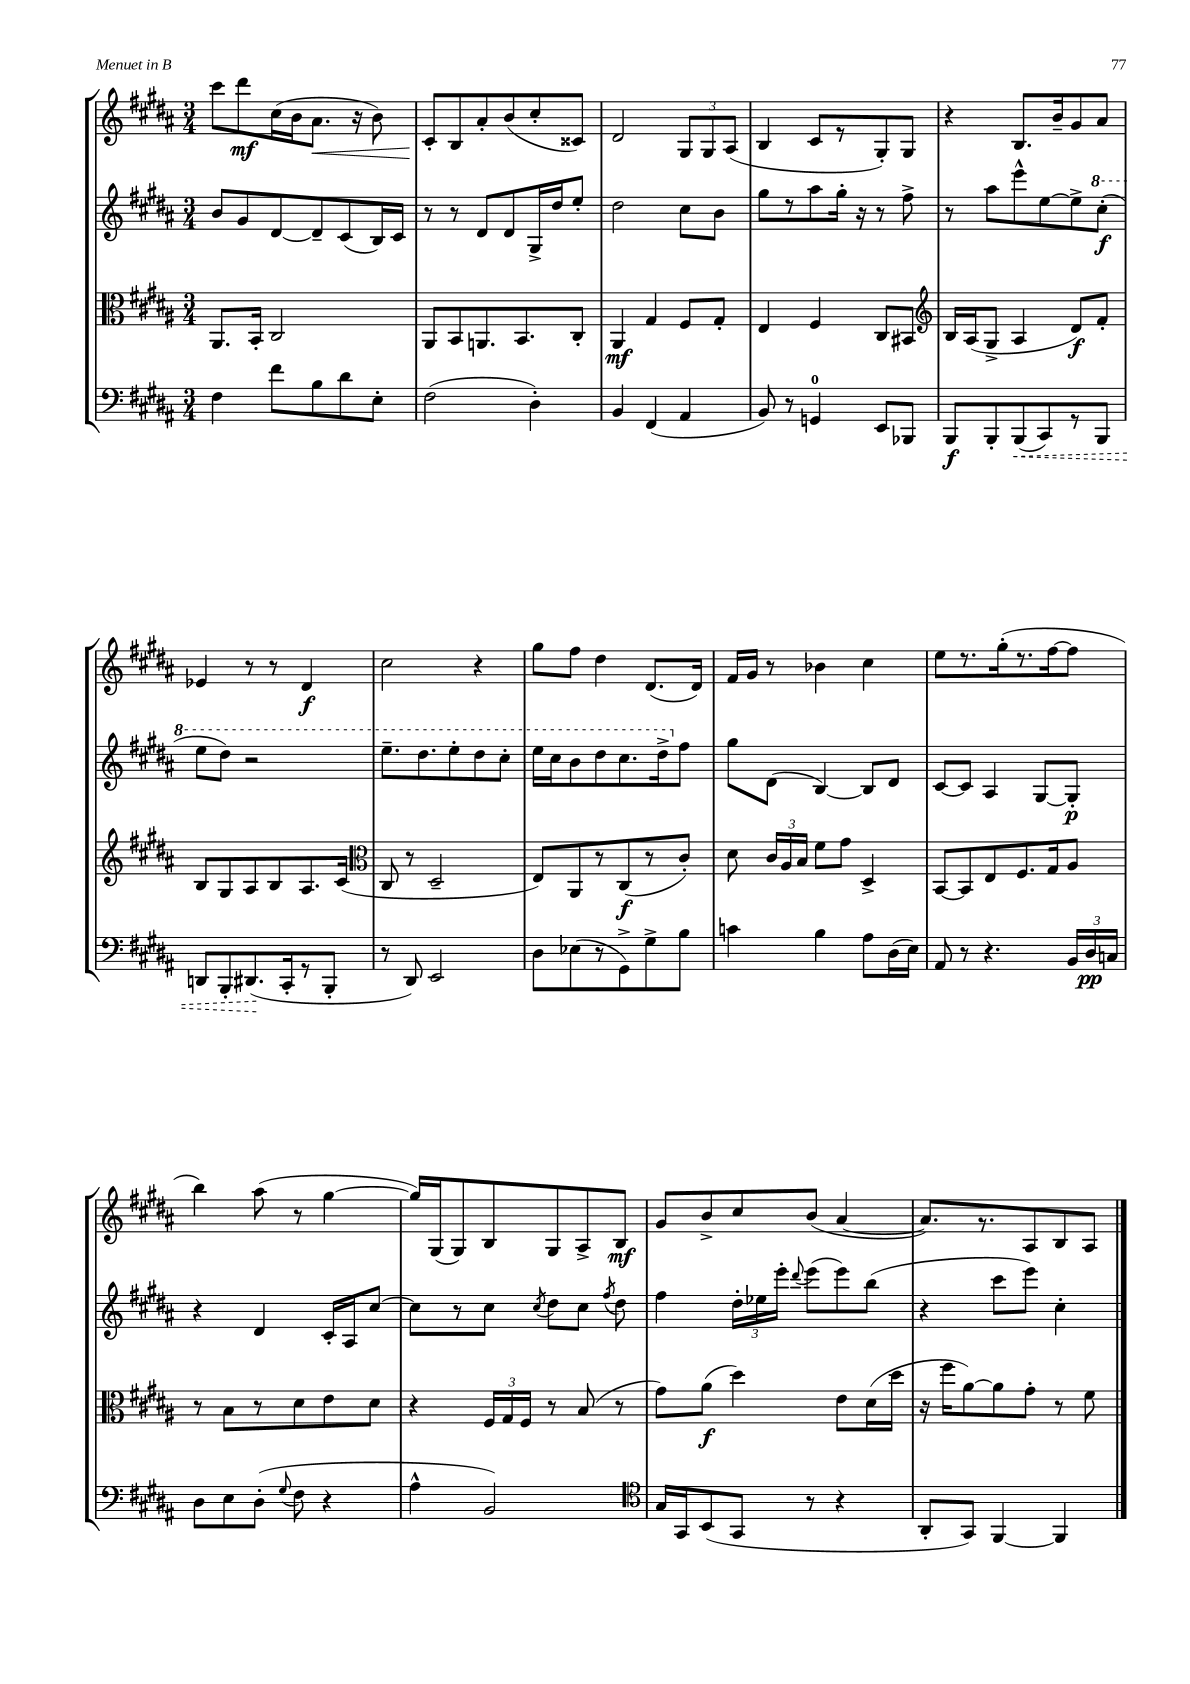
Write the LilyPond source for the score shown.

<<
\new StaffGroup <<
\new Staff = "s0" {
    \clef treble \key b \major \numericTimeSignature \time 3/4
    \autoBeamOff cis'''8[ dis'''8\mf cis''16( b'16 ais'8.]\< r16 b'8) |
    cis'8[-.\! b8 ais'8-. b'8( cis''8-. cisis'8]) |
    dis'2 \tuplet 3/2 { gis8[ gis8 ais8]( } |
    b4 cis'8[ r8 gis8-.) gis8] |
    r4 b8.[ b'16-- gis'8 ais'8] |
    ees'4 r8 r8 dis'4\f |
    cis''2 r4 |
    gis''8[ fis''8] dis''4 dis'8.[( dis'16]) |
    fis'16[ gis'16] r8 bes'4 cis''4 |
    e''8[ r8. gis''16-.( r8. fis''16~ fis''8] |
    b''4) ais''8( r8 gis''4~ |
    gis''16[) gis16( gis8) b8 gis8 ais8-> b8]\mf |
    gis'8[ b'8-> cis''8 b'8]( ais'4~ |
    ais'8.[) r8. ais8 b8 ais8] \bar "|." |
}
\new Staff = "s1" {
    \clef treble \key b \major \numericTimeSignature \time 3/4
    \autoBeamOff b'8[ gis'8 dis'8~ dis'8-- cis'8( b16) cis'16] |
    r8 r8 dis'8[ dis'8 gis16-> dis''16 e''8]-. |
    dis''2 cis''8[ b'8] |
    gis''8[ r8 ais''8 gis''16]-. r16 r8 fis''8-> |
    r8 ais''8[ e'''8-^ e''8~ e''8-> \ottava #1 cis'''8]-.\f( |
    e'''8[ dis'''8]) r2 |
    e'''8.[-- dis'''8. e'''8-. dis'''8 cis'''8]-. |
    e'''16[ cis'''16 b''8 dis'''8 cis'''8. dis'''16-> \ottava #0 fis''8] |
    gis''8[ dis'8]( b4~) b8[ dis'8] |
    cis'8[~ cis'8] ais4 gis8[~ gis8]-.\p |
    r4 dis'4 cis'16[-. ais16 cis''8]~ |
    cis''8[ r8 cis''8] \acciaccatura { cis''8 } dis''8[ cis''8] \acciaccatura { fis''8 } dis''8 |
    fis''4 \tuplet 3/2 { dis''16[-. ees''16 e'''16]-. } \appoggiatura { dis'''8 } e'''8[( e'''8) b''8]( |
    r4 cis'''8[ e'''8]) cis''4-. \bar "|." |
}
\new Staff = "s2" {
    \clef alto \key b \major \numericTimeSignature \time 3/4
    \autoBeamOff ais,8.[ b,16]-. cis2 |
    ais,8[ b,8 a,8. b,8. cis8]-. |
    ais,4\mf gis4 fis8[ gis8]-. |
    e4 fis4 cis8[ bis,8] |
    \clef treble b16[ ais16( gis8]-> ais4 dis'8[\f) fis'8]-. |
    b8[ gis8 ais8 b8 ais8. cis'16]( |
    \clef alto cis8 r8 dis2-- |
    e8[) ais,8 r8 cis8\f( r8 cis'8]-.) |
    dis'8 \tuplet 3/2 { cis'16[ ais16 b16] } fis'8[ gis'8] dis4-> |
    b,8[~ b,8 e8 fis8. gis16 ais8] |
    r8 b8[ r8 dis'8 e'8 dis'8] |
    r4 \tuplet 3/2 { fis16[ gis16 fis16] } r8 b8( r8 |
    gis'8[) ais'8]\f( dis''4) e'8[ dis'16( dis''16] |
    r16 fis''16[ ais'8~) ais'8 gis'8]-. r8 fis'8 \bar "|." |
}
\new Staff = "s3" {
    \clef bass \key b \major \numericTimeSignature \time 3/4
    \autoBeamOff fis4 fis'8[ b8 dis'8 e8]-. |
    fis2( dis4-.) |
    b,4 fis,4( ais,4 |
    b,8) r8 g,4-0 e,8[ bes,,8] |
    b,,8[\f b,,8-. \once \override Hairpin.style = #'dashed-line b,,8\<( cis,8) r8 b,,8] |
    d,8[ b,,8-. dis,8.\!( cis,16-. r8 b,,8]-. |
    r8 dis,8) e,2 |
    dis8[ ees8( r8 gis,8->) gis8-> b8] |
    c'4 b4 ais8[ dis16( e16]) |
    ais,8 r8 r4. \tuplet 3/2 { b,16[ dis16\pp c16] } |
    dis8[ e8 dis8]-.( \appoggiatura { gis8 } fis8 r4 |
    ais4-^ b,2) |
    \clef tenor gis16[ gis,16 b,8( gis,8] r8 r4 |
    ais,8[-. gis,8]) fis,4~ fis,4 \bar "|." |
}
>>
>>
\layout { \context { \Score \remove "Bar_number_engraver" } }
